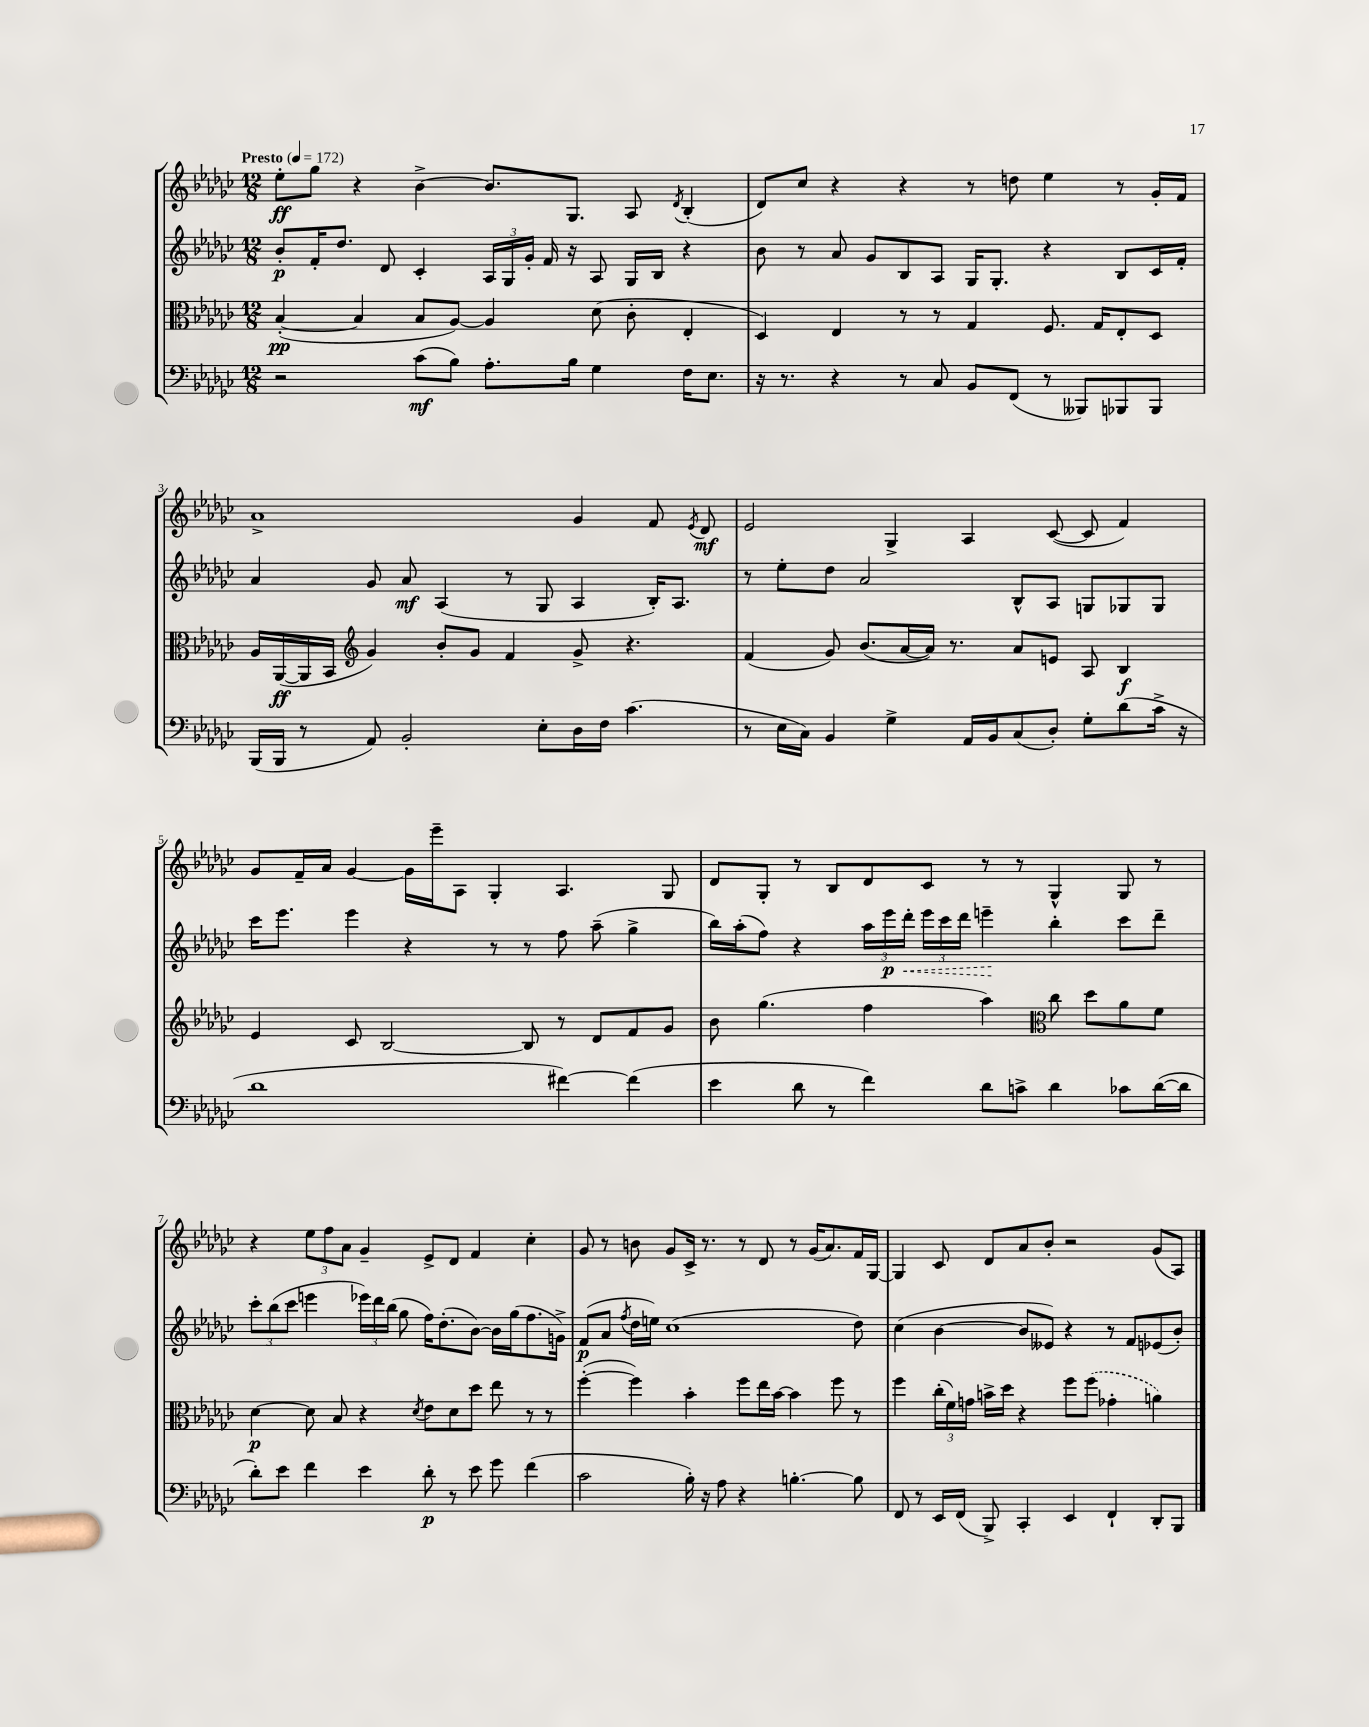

**kern	**kern	**kern	**kern
*staff4	*staff3	*staff2	*staff1
*clefF4	*clefC3	*clefG2	*clefG2
*k[b-e-a-d-g-c-]	*k[b-e-a-d-g-c-]	*k[b-e-a-d-g-c-]	*k[b-e-a-d-g-c-]
*M12/8	*M12/8	*M12/8	*M12/8
*MM172	*MM172	*MM172	*MM172
2r	([4B-'/	8b-'/L	8ee-'\L
.	.	16f'/K	8gg-\J
.	.	8.dd-/J	.
.	4B-/]	.	4r
.	.	8d-/	.
(8c-\L	8B-/L	4c-'/	[4b-^\
8B-\J)	[8A-/J)	.	.
8.A-'\L	4A-/]	24A-/LL	8.b-/]L
.	.	24G-/	.
.	.	24g-'/JJ	.
.	.	16f/	.
16B-\Jk	.	16r	8.G-/J
4G-\	(8d-\	8A-/	.
.	8c-'\	16G-/LL	8A-/
.	.	16B-/JJ	.
.	.	.	8qd-/
16F\LK	4E-'/	4r	(4B-'/
8.E-\J	.	.	.
=	=	=	=
16r	4D-/)	8b-\	8d-/L)
8.r	.	.	.
.	.	8r	8cc-/J
4r	4E-/	8a-/	4r
.	.	8g-/L	.
8r	8r	8B-/	4r
8C-/	8r	8A-/J	.
8BB-/L	4G-/	16G-/LK	8r
.	.	8.G-'/J	.
(8FF/J	.	.	8dd\
8r	8.F/	4r	4ee-\
8BBB--/L)	.	.	.
.	16G-/LK	.	.
8BBB-/	8E-'/	8B-/L	8r
8BBB-/J	8D-/J	16c-/L	16g-'/LL
.	.	16f'/JJ	16f/JJ
=	=	=	=
(16BBB-/LL	16A-/LL	4a-/	1a-^
16BBB-/JJ	([16AA-/	.	.
8r	16AA-/]	.	.
.	16BB-/JJ	.	.
*	*clefG2	*	*
8AA-/)	4g-/)	8g-/	.
2BB-'/	.	8a-/	.
.	8b-'/L	(4A-/	.
.	8g-/J	.	.
.	4f/	8r	.
8E-'\L	.	8G-/	.
16D-\L	8g-^/	4A-/	4g-/
16F\JJ	.	.	.
(4.c-\	4.r	.	.
.	.	16B-'/LK)	8f/
.	.	8.A-/J	.
.	.	.	8qe-/
.	.	.	8d-/
=	=	=	=
8r	(4f/	8r	2e-/
16E-\LL	.	8ee-'\L	.
16C-\JJ)	.	.	.
4BB-/	8g-/)	8dd-\J	.
.	(8.b-/L	2a-/	.
4G-^\	.	.	4G-^/
.	[16a-/L	.	.
.	16a-/]JJ)	.	.
.	8.r	.	.
16AA-/LL	.	.	4A-/
16BB-/J	.	.	.
(8C-/	8a-/L	8B-^^/L	.
8D-'/J)	8e/J	8A-/J	([8c-/
8G-'\L	8A-/	8G/L	8c-/]
(8d-\	4B-/	8G-/	4f/)
16c-^\Jk	.	8G-/J	.
16r	.	.	.
=	=	=	=
1d-	4e-/	16ccc-\LK	8g-/L
.	.	8.eee-\J	.
.	.	.	16f~/L
.	.	.	16a-/JJ
.	8c-/	4eee-\	[4g-/
.	[2B-/	.	.
.	.	4r	16g-\]LL
.	.	.	16eee-~\J
.	.	.	8A-\J
.	.	8r	4G-'/
.	8B-/]	8r	.
[4f#\)	8r	8ff\	4.A-/
.	8d-/L	(8aa-~\	.
(4f#\]	8f/	4gg-^\	.
.	8g-/J	.	8G-/
=	=	=	=
4e-\	8b-\	16bb-\LL)	8d-/L
.	.	(16aa-'\J	.
.	(4.gg-\	8ff\J)	8G-'/J
8d-\	.	4r	8r
8r	.	.	8B-/L
4f\)	4ff\	24aa-\LL	8d-/
.	.	24eee-\	.
.	.	24ddd-'\JJ	.
.	.	24eee-\LL	8c-/J
.	.	24ccc-\	.
.	.	24ddd-\JJ	.
8d-\L	4aa-\)	4eee~\	8r
8c^\J	.	.	8r
*	*clefC3	*	*
4d-\	8cc-\	4bb-'\	4G-^^/
.	8dd-\L	.	.
8c-\L	8a-\	8ccc-\L	8G-/
([16d-\L	8f\J	8ddd-~\J	8r
16d-\]JJ	.	.	.
=	=	=	=
8d-'\L)	[4d-\	12ccc-'\L	4r
.	.	(12bb-\	.
8e-\J	.	.	.
.	.	12ccc-\J	.
4f\	8d-\]	4eee\	12ee-\L
.	.	.	12ff\
.	8B-/	.	.
.	.	.	12a-\J
4e-\	4r	24eee-\LL)	4g-~/
.	.	24ddd-\	.
.	.	(24bb-\JJ	.
.	.	8gg-\	.
.	8qd-/	.	.
8d-'\	8e-\L	16ff\LK)	8e-^/L
.	.	(8.dd-'\	.
8r	8d-\	.	8d-/J
8e-\	8dd-\J	[8b-\J)	4f/
8g-\	8ee-\	16b-\]LL	.
.	.	(16gg-\J	.
(4f\	8r	8.ff\	4cc-'\
.	8r	.	.
.	.	16g^\Jk)	.
=	=	=	=
2c-\	([4ff'\	(8f/L	8g-/
.	.	8a-/J	8r
.	.	8qff/	.
.	4ff\])	16dd-\LL	8b\
.	.	16ee\JJ)	.
.	.	(1cc-	8g-/L
16B-'\)	4b-'\	.	16c-^/Jk
16r	.	.	8.r
8A-\	.	.	.
4r	8ff\L	.	8r
.	16ee-\L	.	8d-/
.	[16b-\JJ	.	.
[4.B'\	4b-\]	.	8r
.	.	.	(16g-/LK
.	.	.	8.a-/)
.	8ff\	.	.
8B\]	8r	8dd-\)	16f/L
.	.	.	[16G-/JJ
=	=	=	=
8FF/	4ff\	(4cc-\	4G-/]
8r	.	.	.
16EE-/LL	(24cc-'\LL	[4b-\	8c-/
.	24f\)	.	.
(16FF/JJ	.	.	.
.	24g\JJ	.	.
8BBB-^/)	16b^\LL	.	8d-/L
.	16dd-\JJ	.	.
4CC-'/	4r	8b-/]L	8a-/
.	.	8e--/J)	8b-'/J
4EE-/	8ff\L	4r	2r
.	(8ff\J	.	.
4FF`/	4g-'\	8r	.
.	.	8f/L	.
8DD-'/L	4a\)	(8e-/	(8g-/L
8BBB-/J	.	8b-'/J)	8A-/J)
==	==	==	==
*-	*-	*-	*-
